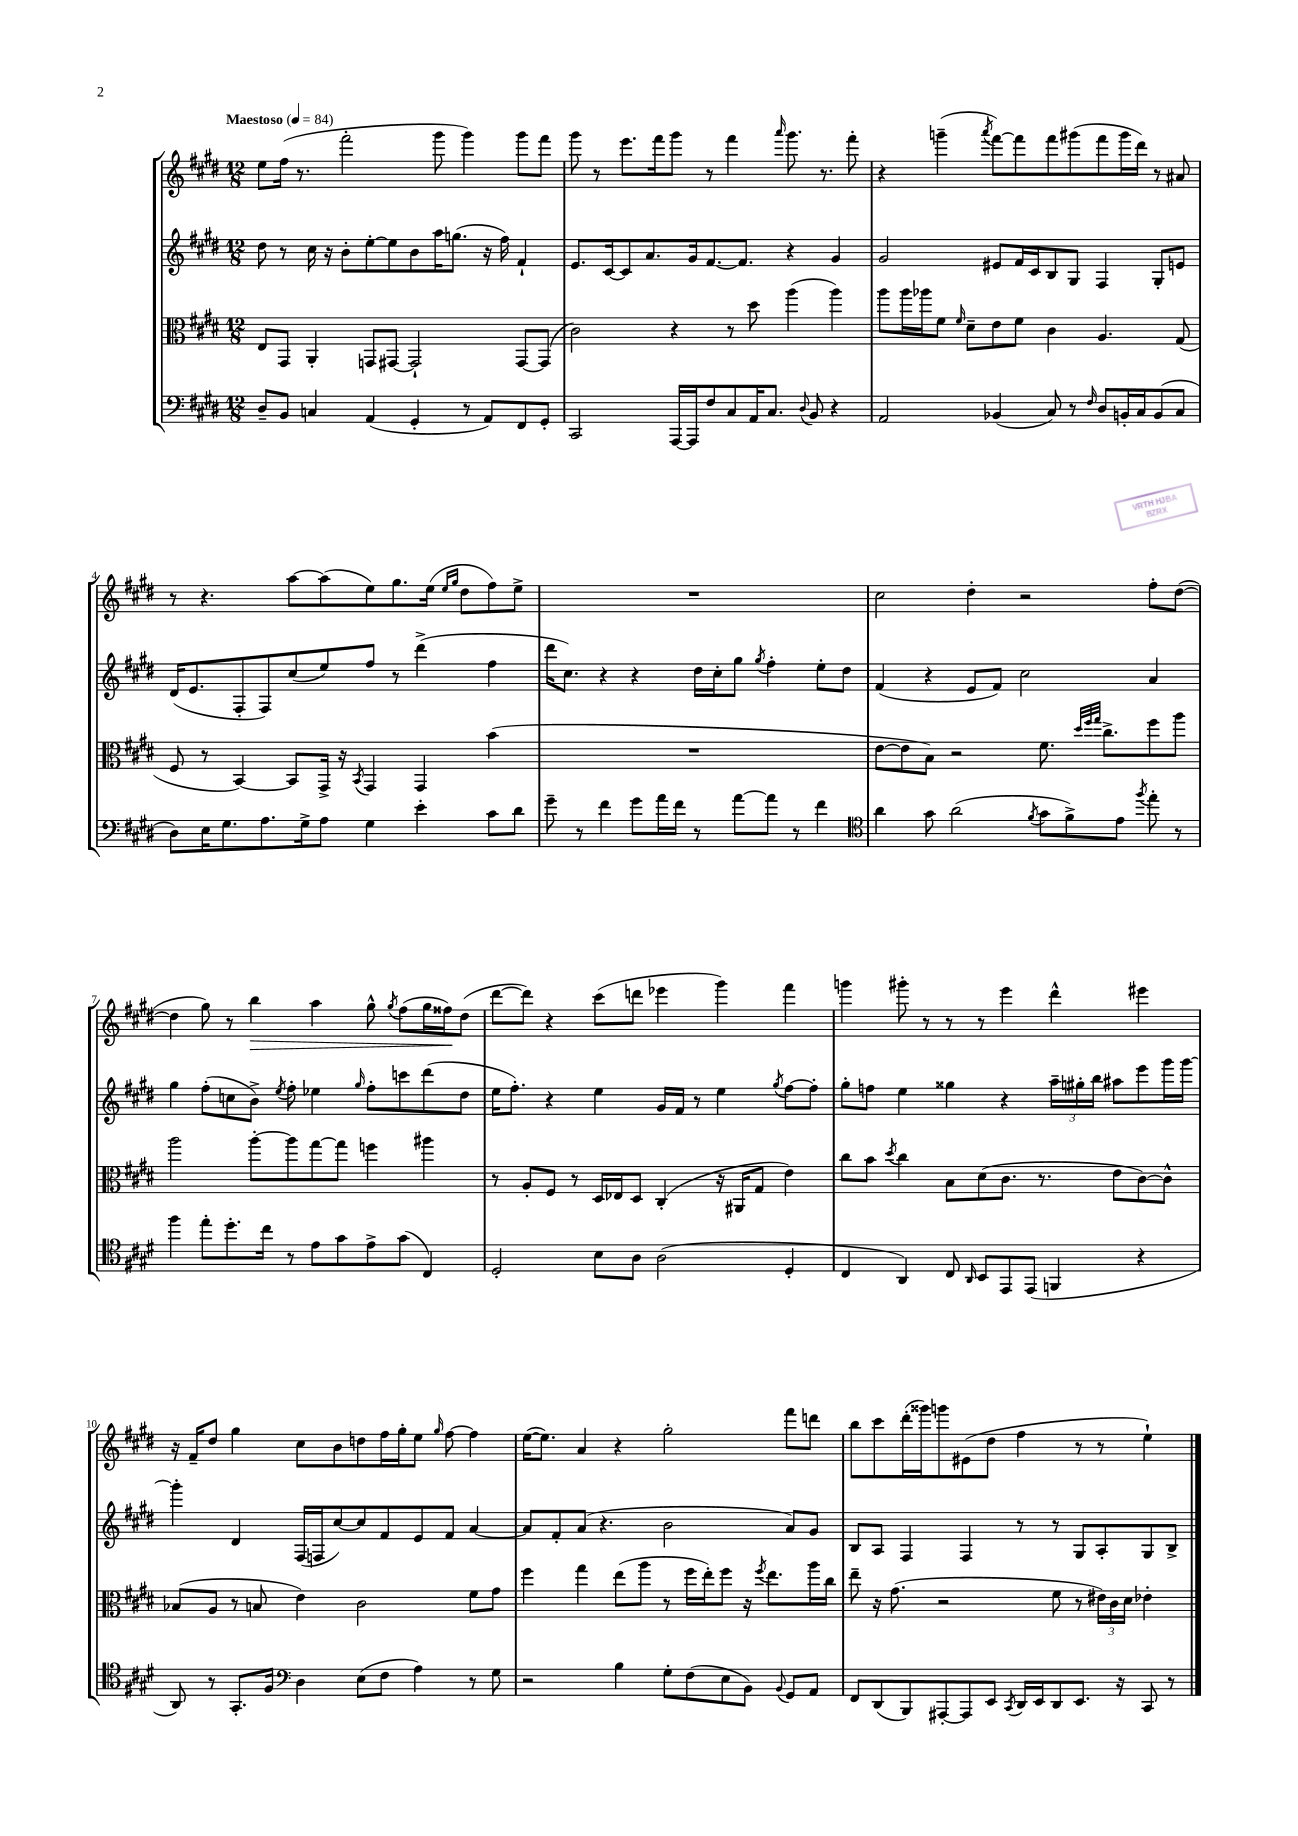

**kern	**kern	**kern	**kern
*staff4	*staff3	*staff2	*staff1
*clefF4	*clefC3	*clefG2	*clefG2
*k[f#c#g#d#]	*k[f#c#g#d#]	*k[f#c#g#d#]	*k[f#c#g#d#]
*M12/8	*M12/8	*M12/8	*M12/8
*MM84	*MM84	*MM84	*MM84
8D#~/L	8E/L	8dd#\	8ee\L
8BB/J	8GG#/J	8r	(16ff#\Jk
.	.	.	8.r
4C/	4AA'/	16cc#\	.
.	.	16r	.
.	.	8b'\L	2fff#'\
(4AA/	8GG/L	[8ee'\	.
.	[8GG#/J	8ee\]	.
4GG#'/	2GG#`/]	8b\	.
.	.	16aa\K	8ggg#\
.	.	(8.gg\J	.
8r	.	.	4ggg#\)
8AA/L)	.	16r	.
.	.	16ff#\)	.
8FF#/	[8GG#/L	4f#`/	8ggg#\L
8GG#'/J	(8GG#/]J	.	8fff#\J
=	=	=	=
2CC#/	2c#\)	8.e/L	8ggg#\
.	.	.	8r
.	.	[16c#/k	.
.	.	8c#/]	8.eee\L
.	.	8.a/	.
.	.	.	16fff#\k
[16AAA/LL	4r	.	8ggg#\J
16AAA/]J	.	16g#/k	.
8F#/	.	[8.f#/	8r
8C#/	8r	.	4fff#\
.	.	8.f#/]J	.
16AA/K	8dd#\	.	.
8.C#/J	.	.	.
.	.	.	16qqaaa/
.	(4aa\	4r	8.ggg#\
8qqD#/	.	.	.
8BB/	.	.	.
.	.	.	8.r
4r	4aa\)	4g#/	.
.	.	.	8fff#'\
=	=	=	=
2AA/	8aa\L	2g#/	4r
.	16aa\L	.	.
.	16aa-\J	.	.
.	8f#\J	.	(4ggg~\
.	16qqf#/	.	.
.	8d#~\L	.	.
.	.	.	8qaaa/
(4BB-/	8e\	8e#/L	[8fff#\L)
.	8f#\J	16f#/L	8fff#\]
.	.	16c#/J	.
8C#/)	4c#\	8B/	8fff#\
8r	.	8G#/J	(8ggg#\
16qqF#/	.	.	.
8D#/L	4.A/	4F#/	8fff#\
16BB'/L	.	.	16ggg#\L
16C#/J	.	.	16ddd#\JJ)
(8BB/	.	8G#'/L	8r
8C#/J	(8G#/	8e/J	8a#/
=	=	=	=
8D#\L)	8F#/	(16d#/LK	8r
.	.	8.e/	.
16E\K	8r	.	4.r
8.G#\	.	.	.
.	[4BB/)	8F#'/	.
8.A\	.	8F#/)	.
.	8BB/]L	(8cc#/	[8aa\L
16G#^\k	.	.	.
8A\J	16GG#^/Jk	8ee/)	(8aa\]
.	16r	.	.
.	8qBB/	.	.
4G#\	4GG#/	8ff#/J	8ee\)
.	.	8r	8.gg#\
4e'\	4GG#/	(4ddd#^\	.
.	.	.	(16ee\Jk
.	.	.	16qqee/LL
.	.	.	16qqgg#/JJ
.	.	.	8dd#\L
8c#\L	(4b\	4ff#\	8ff#\)
8d#\J	.	.	8ee^\J
=	=	=	=
8g#~\	1.r	16ddd#\LK	1.r
.	.	8.cc#\J)	.
8r	.	.	.
4f#\	.	4r	.
8g#\L	.	4r	.
16a\L	.	.	.
16f#\JJ	.	.	.
8r	.	16dd#\LL	.
.	.	16cc#'\J	.
[8a\L	.	8gg#\J	.
.	.	8qgg#/	.
8a\]J	.	4ff#'\	.
8r	.	.	.
4f#\	.	8ee'\L	.
.	.	8dd#\J	.
=	=	=	=
*clefC4	*	*	*
4a\	[8e\L	(4f#/	2cc#\
.	8e\]	.	.
8g#\	8B\J)	4r	.
(2a\	2r	.	.
.	.	8e/L	4dd#'\
.	.	8f#/J)	.
.	.	2cc#\	2r
8qf#/	.	.	.
8g#\L	8.f#\	.	.
8f#^\)	.	.	.
.	32qqdd#/LLL	.	.
.	32qqff#/	.	.
.	32qqgg#/JJJ	.	.
.	8.cc#^\L	.	.
8e\J	.	.	.
8qff#/	.	.	.
8ee'\	8ff#\	4a/	8ff#'\L
8r	8aa\J	.	([8dd#\J
=	=	=	=
4ff#\	2aa\	4gg#\	4dd#\]
8ee'\L	.	(8ff#'\L	8gg#\)
8.dd#'\	.	8cc\	8r
.	[8aa'\L	8b^\J)	4bb\
16cc#\Jk	.	.	.
.	.	8qee/	.
8r	8aa\]	8ff#'\	.
8e\L	[8gg#\	4ee-\	4aa\
8g#\	8gg#\]J	.	.
.	.	16qqgg#/	.
8e^\	4ff\	8ff#'\L	8gg#^^\
.	.	.	8qgg#/
(8g#\J	.	8ccc\	(8ff#\L
4C#/)	4aa#\	(8ddd#\	16gg#\L
.	.	.	16ff##\J)
.	.	8dd#\J	(8dd#\J
=	=	=	=
2D#'/	8r	16ee\LK	[8ddd#\L
.	.	8.ff#'\J)	.
.	8A'/L	.	8ddd#\]J)
.	8F#/J	4r	4r
.	8r	.	.
8B\L	16D#/LL	4ee\	(8ccc#\L
.	16E-/J	.	.
8A\J	8D#/J	.	8ddd\J
(2A\	(4C#'/	16g#/LL	4eee-\
.	.	16f#/JJ	.
.	.	8r	.
.	16r	4ee\	4ggg#\)
.	16AA#/LK	.	.
.	8G#/J	.	.
.	.	8qgg#/	.
4D#'/	4e\)	[8ff#\L	4fff#\
.	.	8ff#'\]J	.
=	=	=	=
4C#/	8cc#\L	8gg#'\L	4ggg\
.	8b\J	8ff\J	.
.	8qdd#/	.	.
4AA/)	4cc#\	4ee\	8ggg#'\
.	.	.	8r
8C#/	8B\L	4gg##\	8r
16qqAA/	.	.	.
8BB/L	(8d#\	.	8r
8EE/	8.c#\J	4r	4eee\
(8EE/J	.	.	.
.	8.r	.	.
4FF/	.	24aa~\LL	4ddd#^^\
.	.	24gg#'\	.
.	.	24bb\JJ	.
.	8e\L	8aa#\L	.
4r	[8c#\)	8eee\	4eee#\
.	8c#^^\]J	16ggg#\L	.
.	.	[16ggg#\JJ	.
=	=	=	=
8AA/)	(8B-/L	4ggg#'\]	16r
.	.	.	16f#~/LK
8r	8A/J	.	8dd#/J
8.GG#'/L	8r	4d#/	4gg#\
.	8B/	.	.
16F#/Jk	.	.	.
*clefF4	*	*	*
4D#\	4e\)	(16F#/LL	8cc#\L
.	.	16F/J	.
.	.	[8cc#/)	8b\
(8E\L	2c#\	8cc#/]	8dd\
8F#\J	.	8f#/	16ff#\L
.	.	.	16gg#'\J
4A\)	.	8e/	8ee\J
.	.	.	16qqgg#/
.	.	8f#/J	[8ff#\
8r	8f#\L	[4a/	4ff#\]
8G#\	8g#\J	.	.
=	=	=	=
2r	4ff#\	8a/]L	([16ee\LK
.	.	.	8.ee\]J)
.	.	8f#'/	.
.	4gg#\	(8a/J	4a/
.	.	4.r	.
4B\	(8ee\L	.	4r
.	8aa\J	.	.
8G#'\L	8r	2b\	2gg#'\
(8F#\	16ff#\LL	.	.
.	16ee'\J)	.	.
8E\	8ff#\J	.	.
8BB\J)	16r	.	.
.	8qff#/	.	.
.	8.ee\L	.	.
8qqBB/	.	.	.
8GG#/L	.	8a/L)	8fff#\L
8AA/J	16aa\L	8g#/J	8ddd\J
.	16cc#\JJ	.	.
=	=	=	=
8FF#/L	8ee~\	8B/L	8bb\L
(8DD#/	16r	8A/J	8ccc#\
.	(8.g#\	.	.
8BBB/)	.	4F#/	(16ddd#'\L
.	.	.	16ggg##\J)
[8AAA#'/	2r	.	8ggg\
8AAA#/]	.	4F#/	(8e#\
8EE/J	.	.	8dd#\J
8qCC#/	.	.	.
16DD#/LL	.	8r	4ff#\
16EE/J	.	.	.
8DD#/	8f#\	8r	.
8.EE/J	8r	8G#/L	8r
.	24e#\LL)	8A'/	8r
.	24c#\	.	.
16r	.	.	.
.	24d#\JJ	.	.
8CC#/	4e-'\	8G#/	4ee`\)
8r	.	8B^/J	.
==	==	==	==
*-	*-	*-	*-
